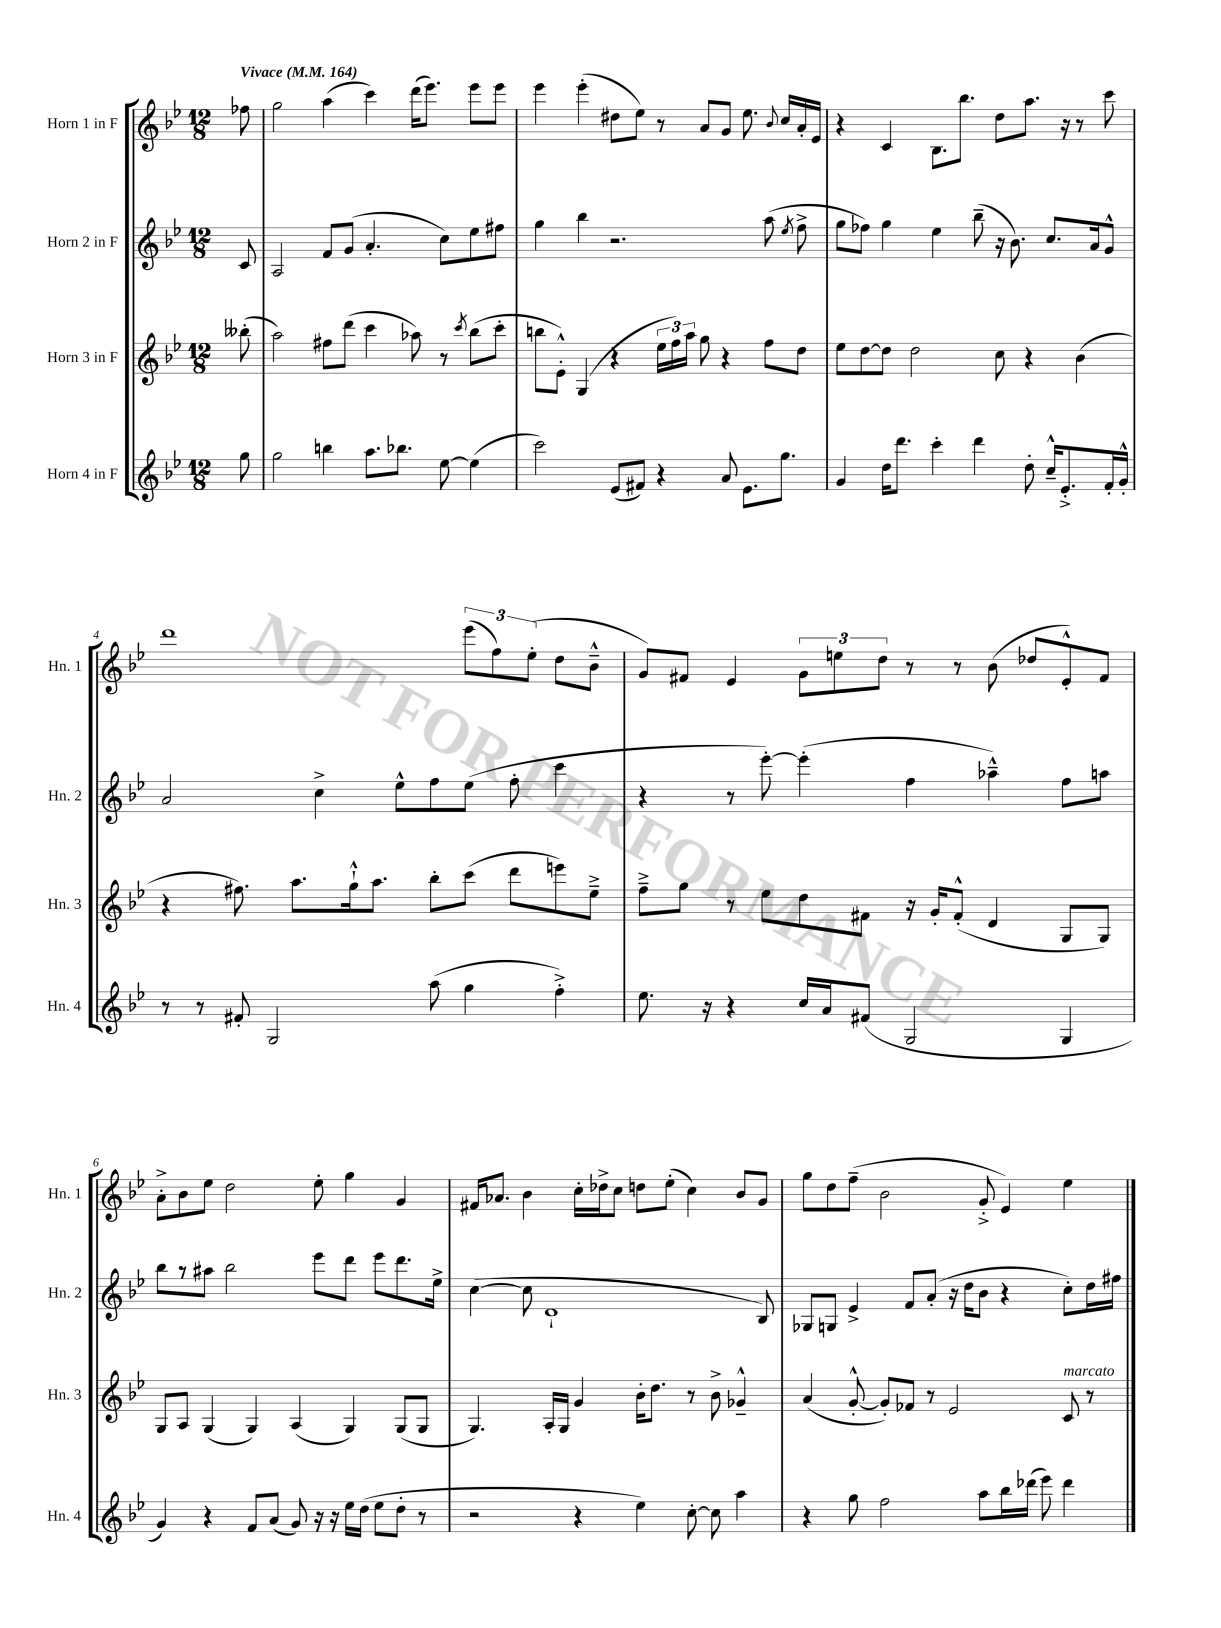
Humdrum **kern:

**kern	**kern	**kern	**kern
*part4	*part3	*part2	*part1
*staff4	*staff3	*staff2	*staff1
*I"Horn 4 in F	*I"Horn 3 in F	*I"Horn 2 in F	*I"Horn 1 in F
*I'Hn. 4	*I'Hn. 3	*I'Hn. 2	*I'Hn. 1
*clefG2	*clefG2	*clefG2	*clefG2
*k[b-e-]	*k[b-e-]	*k[b-e-]	*k[b-e-]
*M12/8	*M12/8	*M12/8	*M12/8
*MM164	*MM164	*MM164	*MM164
=	=	=	=
!	!	!	!LO:TX:a:B:t=Vivace
8gg\	(8bb--X'\	8c/	8ff-X\
=1	=1	=1	=1
2gg\	2aa\)	2A/	2gg\
4bbn\	8ff#X\L	8f/L	(4aa\
.	(8ddd\J	(8g/J	.
8.aa\L	4ccc\	4.a'/	4ccc\)
8.bb-X\J	.	.	.
.	8aa-X\)	.	(16ddd\KL
.	.	.	8.eee-\J)
[8ee-\	8r	8cc\L)	.
.	8qccc/	.	.
(4ee-\]	(8bb-\L	8ee-\	8eee-\L
.	8ccc'\J	8ff#X\J	8eee-\J
=2	=2	=2	=2
2ccc\)	8bbn\L	4gg\	4eee-\
.	8e-'^^\J)	.	.
.	(4G/	4bb-\	(4eee-'\
(8e-/L	4r	2.r	8dd#X\L
8f#X/J)	.	.	8ee-\J)
4r	24ee-\LL	.	8r
.	24ff\)	.	.
.	24aa\JJ	.	.
.	8gg\	.	8a/L
8a/	4r	.	8g/J
8.e-\L	.	.	8.ee-\
.	8ff\L	(8aa\	.
.	.	.	8qqb-/
8.gg\J	.	.	16cc/LL
.	.	8qee-/	.
.	8dd\J	8ff^\	16a'/
.	.	.	16e-/JJ
=3	=3	=3	=3
4g/	8ee-\L	8gg\L	4r
.	[8dd\	8ff-X\J)	.
16dd\KL	8dd\J]	4gg\	4c/
8.ddd\J	.	.	.
.	2dd\	.	.
4ccc'\	.	4ee-\	8.B-\L
.	.	.	8.bb-\J
4ddd\	.	(8bb-~\	.
.	8cc\	16r	8dd\L
.	.	8.b-\)	.
8dd'\	4r	.	8.aa\J
16cc~^^/KL	.	8.cc/L	.
8.e-'^/	.	.	16r
.	(4b-\	.	8r
.	.	16a/k	.
16f'/L	.	8g^^/J	8ccc\
16g'^^/JJ	.	.	.
!!LO:LB:g=z
=4	=4	=4	=4
8r	4r	2a/	1ddd
8r	.	.	.
8f#X'/	8.ff#X\)	.	.
2G/	.	.	.
.	8.aa\L	.	.
.	.	4cc^\	.
.	16gg`^^\k	.	.
.	8.aa\J	.	.
.	.	8ee-^^\L	.
(8aa\	8bb-'\L	8ff\	.
4gg\	(8ccc\J	(8ee-\J	(12eee-\L
.	.	.	12ff\)
.	8ddd\L	8ff'\	.
.	.	.	(12ee-'\J
4ff'^\)	8eeen\)	4ccc\	8dd\L
.	8ee-~^\J	.	8b-~^^\J
=5	=5	=5	=5
8.ee-\	8ff~^\L	4r	8g/L)
.	8gg\J	.	8f#X/J
16r	.	.	.
4r	8r	8r	4e-/
.	8ee-\L	[8eee-'\)	.
16cc/LL	8dd\	(4eee-'\]	12g\L
16a/J	.	.	.
.	.	.	12een\
(8f#X/J	8f#X\J	.	.
.	.	.	12dd\J
2G/	16r	4ff\	8r
.	16g'/KL	.	.
.	(8f#'^^/J	.	8r
.	4d/	4aa-X~^^\)	(8b-\
.	.	.	8dd-X/L
4G/	8G/L	8ff\L	8e-'^^/)
.	8G/J)	8aan\J	8f#/J
!!LO:LB:g=z
=6	=6	=6	=6
4g/)	8G/L	8bb-\L	8a'^\L
.	8A/J	8r	8b-\
4r	(4G/	8aa#X\J	8ee-\J
.	.	2bb-\	2dd\
8f/L	4G/)	.	.
(8a/J	.	.	.
8g/)	(4A/	.	.
16r	.	8eee-\L	8ee-'\
16r	.	.	.
16ee-\LL	4G/)	8ddd\J	4gg\
(16dd\JJ	.	.	.
8ee-\L	.	8eee-\L	.
8dd'\J	(8G/L	8.ddd\	4g/
8r	8G/J	.	.
.	.	16ee-^\Jk	.
=7	=7	=7	=7
2r	4.G/)	([4cc\	16f#X/KL
.	.	.	8.a-X/J
.	.	8cc\]	4b-\
.	16A'/LL	1d`	.
.	16G/JJ	.	.
4r	4g/	.	16cc'\LL
.	.	.	16dd-X^\J
.	.	.	8cc\J
4ee-\)	16b-'\KL	.	8ddn\L
.	8.dd\J	.	.
.	.	.	(8ee-'\J
[8cc'\	8r	.	4cc\)
8cc\]	8b-^\	.	.
4aa\	4g-X~^^/	.	8b-/L
.	.	8B-/)	8g/J
=8	=8	=8	=8
4r	(4a/	8G-X/L	8gg\L
.	.	8Gn/J	8dd\
8gg\	[8g'^^/	4e-^/	(8ff~\J
2ff\	8g'/L])	.	2b-\
.	8f-X/J	8f/L	.
.	8r	(8a'/J	.
.	2e-/	16r	.
.	.	16dd\KL	.
8aa\L	.	8b-\J	8g'^/
16bb-\L	.	4r	4e-/)
(16ddd-X\JJ	.	.	.
8eee-\)	.	.	.
!	!LO:TX:a:i:t=marcato	!	!
4ddd-\	8c/	8cc'\L)	4ee-\
.	8r	16dd\L	.
.	.	16ff#X\JJ	.
==	==	==	==
*-	*-	*-	*-
